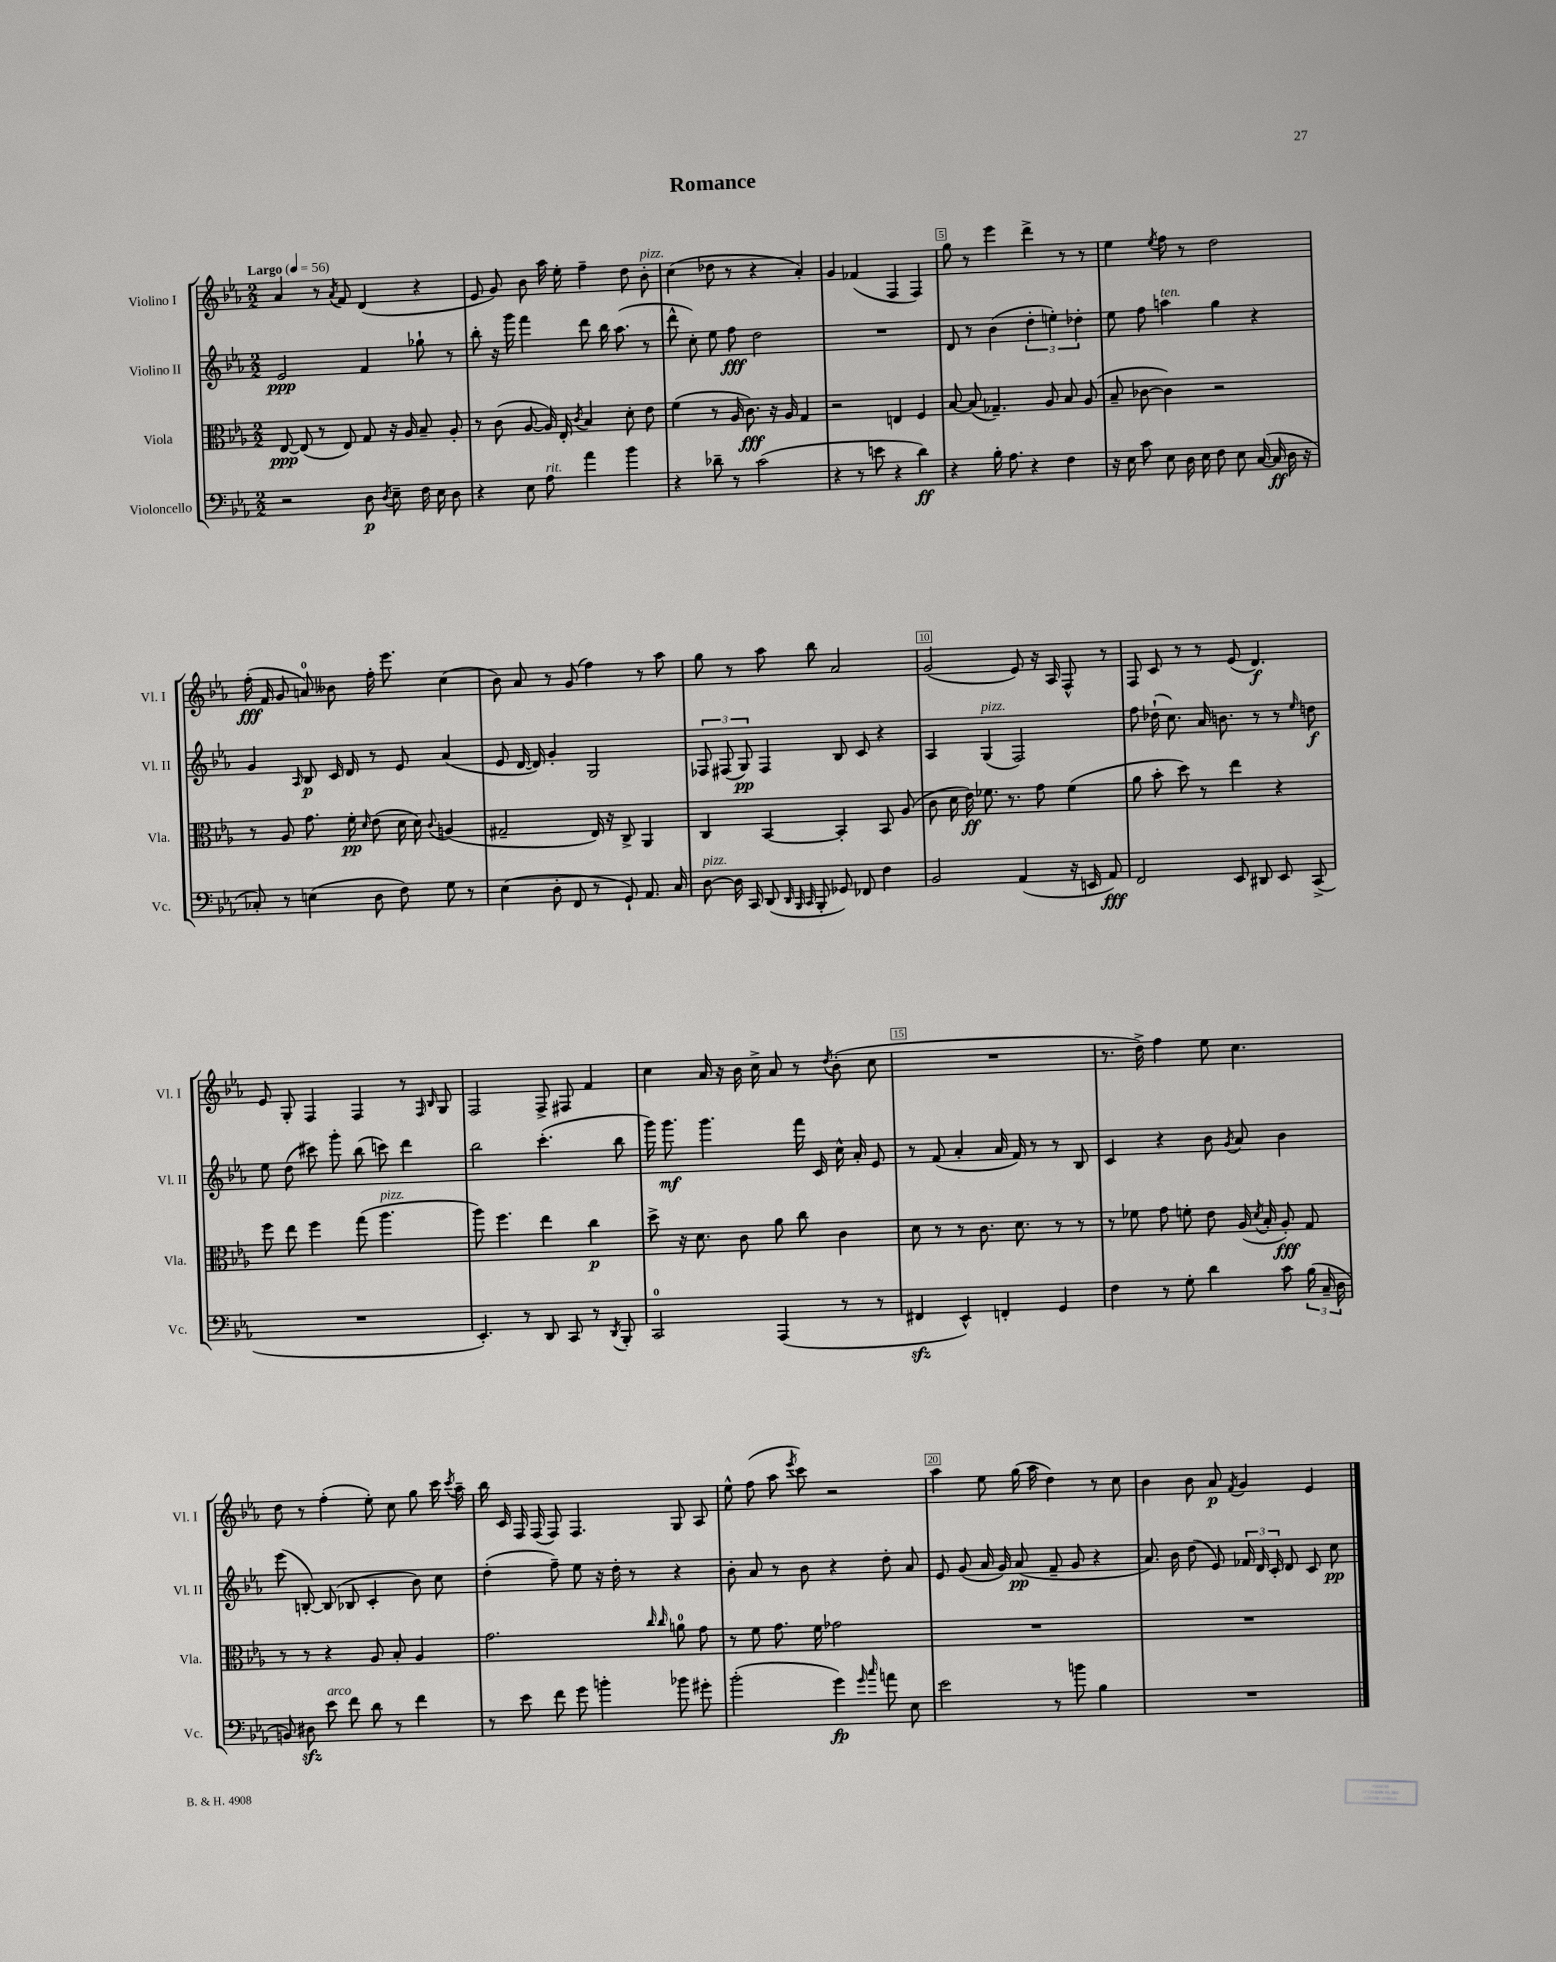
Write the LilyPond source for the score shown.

\header { title = "Romance" }
<<
\new StaffGroup <<
\new Staff = "s0" \with { instrumentName = "Violino I" shortInstrumentName = "Vl. I" } {
    \clef treble \key ees \major \numericTimeSignature \time 2/2 \tempo "Largo" 4 = 56
    \autoBeamOff aes'4 r8 \acciaccatura { aes'8 } f'8 d'4( r4 |
    ees'8 g'8) bes'8 aes''16 ees''16-. f''4-- d''8 bes'8-.^\markup { \italic "pizz." } |
    c''4( des''8 r8 r4 aes'4-.) |
    g'4 fes'4( f4 f4) |
    g''8 r8 ees'''4 d'''4-> r8 r8 |
    ees''4 \acciaccatura { ees''8 } f''8 r8 d''2 |
    f''16-.\fff( f'16 g'8 a'8-0) beses'8 f''16-. ees'''8. c''4( |
    bes'8) aes'8 r8 g'8( f''4) r8 aes''8 |
    g''8 r8 aes''8 bes''8 aes'2 |
    g'2( ees'8) r16 aes16 f8-^ r8 |
    f8 c'8 r8 r8 ees'8( d'4.\f) |
    ees'8 g8-. f4 f4 r8 \grace { f16 bes16 } g8 |
    f2 f8-> fis8 f'4 |
    c''4 aes'16 r16 bes'16 c''16-> aes'8 r8 \acciaccatura { d''8 } bes'8-.( c''8 |
    R1 |
    r8. d''16->) f''4 ees''8 c''4. |
    d''8 r8 f''4-.( ees''8-.) c''8 g''8 c'''16 \acciaccatura { c'''8 } aes''16-- |
    bes''16 c'16 f16 f16( f8) f4. g8 aes8 |
    ees''8-^ f''8( aes''8 \acciaccatura { ees'''8 } c'''8) r2 |
    aes''4 ees''8 g''16( aes''16 d''4) r8 c''8 |
    bes'4 bes'8 aes'8\p \acciaccatura { f'8 } g'4 ees'4 \bar "|." |
}
\new Staff = "s1" \with { instrumentName = "Violino II" shortInstrumentName = "Vl. II" } {
    \clef treble \key ees \major \numericTimeSignature \time 2/2
    \autoBeamOff ees'2\ppp f'4 ges''8-! r8 |
    bes''8-. r16 g'''16 f'''4 d'''8 bes''16 aes''8.( r8 |
    d'''8-^ c''8-.) ees''8 f''8\fff d''2 |
    R1 |
    d'8 r8 bes'4( \tuplet 3/2 { d''4-. e''4-.) des''4-. } |
    ees''8 f''8 a''4^\markup { \italic "ten." } g''4 r4 |
    g'4 \grace { aes16 } bes8\p c'16 d'16 r8 ees'8 aes'4( |
    ees'8 d'16~ d'16) g'4-. g2 |
    \tuplet 3/2 { fes8 fis8( g8\pp) } fis4 bes8 c'8 r4 |
    aes4 g4^\markup { \italic "pizz." }( f2) |
    f''8 des''16-!( c''8.) aes'16 b'8. r8 r8 \grace { ees''16 } d''8\f |
    ees''8 d''8( cis'''8) g'''8-. bes''8( c'''8) d'''4 |
    bes''2 c'''4.-.( bes''8 |
    g'''16) g'''8.\mf g'''4. f'''16 c'16 c''16-^ aes'16-. ees'8 |
    r8 f'8( aes'4-. aes'16 f'16) r8 r8 bes8 |
    c'4 r4 bes'8 \acciaccatura { g'8 } aes'8 bes'4 |
    ees'''8( b8~-.) b8( bes8 c'4-. bes'8) c''8 |
    d''4-.( f''8--) ees''8 r16 d''16-. r8 r4 |
    bes'8-. aes'8 r8 bes'8 r4 d''8-. aes'8 |
    ees'8 g'8( aes'16 g'16) aes'8\pp( f'8-- g'8 r4 |
    aes'8.) bes'16 d''8( ees'8) \tuplet 3/2 { fes'16 d'16 c'16-. } d'8 c'8 c''8\pp \bar "|." |
}
\new Staff = "s2" \with { instrumentName = "Viola" shortInstrumentName = "Vla." } {
    \clef alto \key ees \major \numericTimeSignature \time 2/2
    \autoBeamOff ees8~\ppp ees8( r8 ees8) g8 r16 aes16 bes8-- aes8-. |
    r8 c'8( aes8~ aes16) ees16-. \acciaccatura { c'8 } bes4 d'8-. ees'8 |
    f'4( r8 aes16 c'8.\fff) r16 aes16 g4 |
    r2 e4 f4 |
    bes8~ bes8( ges4.--) aes8 bes8 aes8( |
    bes8-- ces'8~ ces'4) r2 |
    r8 aes8 g'8. f'16-.\pp \grace { d'16 } ees'8( d'16 d'16) \appoggiatura { c'8 } a4( |
    gis2-- ees16) r16 c8-> aes,4 |
    c4 bes,4~ bes,4-. bes,8 aes8( |
    c'8 d'16 ees'16\ff) fes'8. r8. g'8 fes'4( |
    aes'8 bes'8-. d''8) r8 ees''4 r4 |
    f''8 ees''8 f''4 g''8( aes''4.^\markup { \italic "pizz." } |
    aes''8) f''4. ees''4 c''4\p |
    d''8-> r16 d'8. c'8 aes'8 c''8 c'4 |
    d'8 r8 r8 c'8. d'8. r8 r8 |
    r8 fes'8 g'8 f'8-. ees'8 aes16( \acciaccatura { d'8 } bes16-. aes8-.\fff) g8 |
    r8 r8 r4 aes8 bes8-. aes4 |
    g'2. \grace { c''16 c''16 } a'8-0 g'8 |
    r8 f'8 g'8. f'16 ges'2 |
    R1 |
    R1 \bar "|." |
}
\new Staff = "s3" \with { instrumentName = "Violoncello" shortInstrumentName = "Vc." } {
    \clef bass \key ees \major \numericTimeSignature \time 2/2
    \autoBeamOff r2 d8\p \acciaccatura { d8 } ees8-- f16 ees16 d8 |
    r4 ees8 aes8^\markup { \italic "rit." } aes'4 bes'4 |
    r4 des'8-- r8 c'2( |
    r4 r8 e'8 r4 d'4\ff) |
    r4 bes16-. aes8. r4 f4 |
    r16 ees16 c'8 ees8 d16 ees16 f8 ees8 c16~( c16\ff d16 r16 |
    ces8-.) r8 e4( d8 f8) g8 r8 |
    ees4( d8-. f,8 r8 g,8-!) aes,8. c16 |
    d8~^\markup { \italic "pizz." } d16 c,16 d,8( \grace { d,32 bes,,32 c,32 } bes,,8-. ges,8) fes,8 f4 |
    bes,2 aes,4( r16 e,16 aes,8\fff) |
    f,2 ees,8 dis,8 ees,8 c,8->( |
    R1 |
    ees,4.-.) r8 d,8 c,8 r8 \acciaccatura { d,8 } bes,,8-. |
    c,2-0 aes,,4( r8 r8 |
    fis,4\sfz ees,4-^) f,4-. g,4 |
    f4 r8 g8-. d'4 c'8 \tuplet 3/2 { bes16( c16-- d16 } |
    b,8) dis8\sfz ees'8^\markup { \italic "arco" } f'8 d'8 r8 f'4 |
    r8 ees'8 f'8 g'8 b'4-. bes'8 gis'8-. |
    bes'2-.( g'4\fp) \grace { g'16 c''16 } a'8 ees8 |
    ees'2 r8 b'8 bes4 |
    R1 \bar "|." |
}
>>
>>
\layout { \context { \Score \override BarNumber.break-visibility = ##(#f #t #t) barNumberVisibility = #(every-nth-bar-number-visible 5) \override BarNumber.stencil = #(make-stencil-boxer 0.1 0.3 ly:text-interface::print) } }
